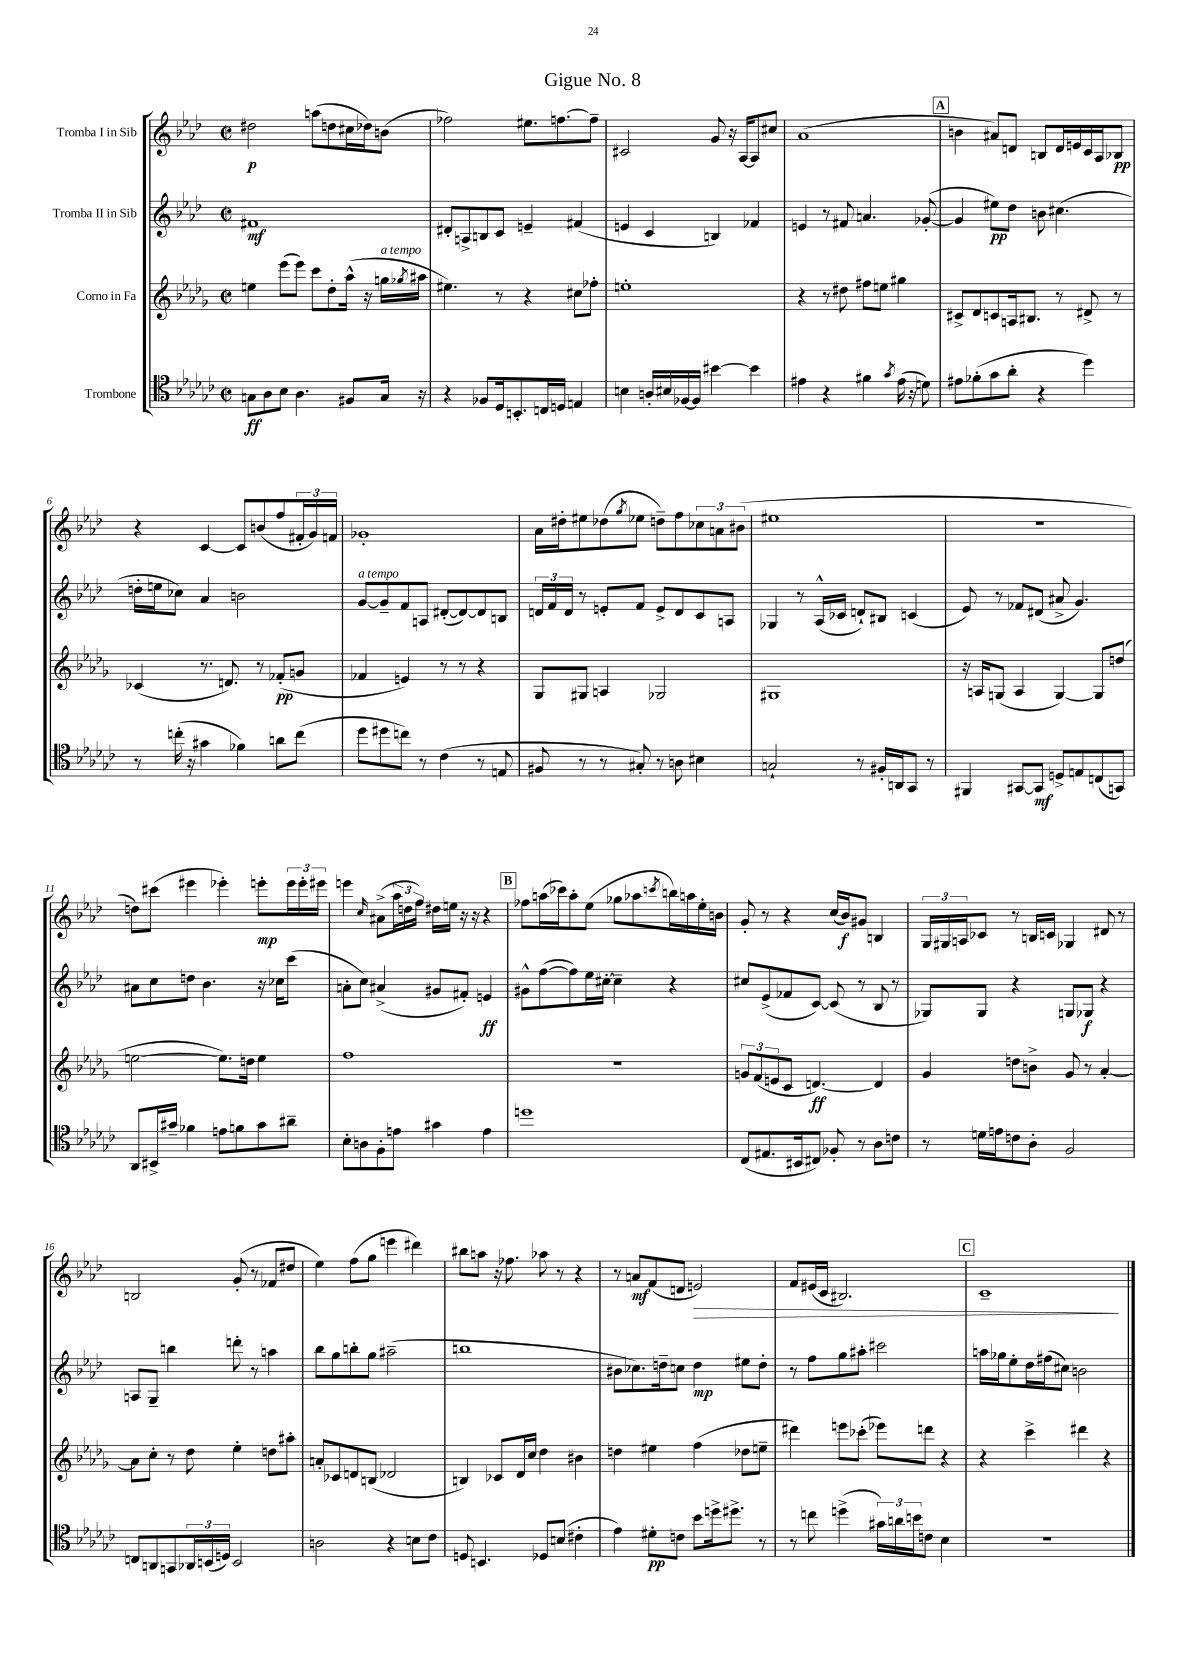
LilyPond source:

\header { title = "Gigue No. 8" }
<<
\new StaffGroup <<
\new Staff = "s0" \with { instrumentName = "Tromba I in Sib" } {
    \clef treble \key aes \major \defaultTimeSignature \time 2/2
    dis''2\p a''8( d''8 cis''16 des''16) b'8( |
    fes''2) eis''8. f''8.~ f''8-- |
    cis'2 g'8 r16 aes16~ aes8 cis''8 |
    aes'1( |
    \mark \markup { \box "A" } b'4 ais'8) d'8 b8 d'16 e'16 c'16 aes16 bes8\pp |
    r4 c'4~ c'8 b'8( f''8 \tuplet 3/2 { fis'16-. g'16) f'16 } |
    ges'1-. |
    aes'16 dis''16-. eis''8 des''8( \acciaccatura { g''8 } ees''8 d''8--) f''8 \tuplet 3/2 { ces''8 a'8 bis'8( } |
    eis''1 |
    r1 |
    d''8) cis'''8( eis'''4 ees'''4-.) e'''8-.\mp \tuplet 3/2 { e'''16 e'''16-. eis'''16 } |
    e'''4 \grace { c''16 } ais'8->( \tuplet 3/2 { aes''16 d''16 f''16) } dis''16 e''16 r16 r16 r4 |
    \mark \markup { \box "B" } fes''8 a''16( ces'''16) a''8-. ees''8( ges''8 aes''8 \acciaccatura { c'''8 } b''16) a''16 ees''16-. b'16 |
    g'8-. r8 r4 c''16( bes'16\f) gis'8 b4 |
    \tuplet 3/2 { g16 gis16 a16 } ces'8 r8 b16 c'16 ges4 dis'8 r8 |
    b2 g'8-.( r8 fes'8 dis''8 |
    ees''4) f''8( g''8 e'''4 dis'''4) |
    bis''8 a''8 r16 fes''8. aes''8 r8 r4 |
    r8 a'8\mf f'8( d'8 e'2\>) |
    f'8 eis'16( c'16 bis2.) |
    \mark \markup { \box "C" } c'1--\! \bar "|." |
}
\new Staff = "s1" \with { instrumentName = "Tromba II in Sib" } {
    \clef treble \key aes \major \defaultTimeSignature \time 2/2
    fis'1\mf |
    dis'8-. a8-> b8 c'8 e'4-- fis'4( |
    e'4 c'4 b4) fes'4 |
    e'4 r8 fis'8 a'4. ges'8~-.( |
    \mark \markup { \box "A" } ges'4 eis''8\pp) des''8 b'8 cis''4.( |
    d''16-. e''16 ces''8) aes'4 b'2 |
    g'8~^\markup { \italic "a tempo" } g'8-- f'8 a8 dis'8~-.( dis'8~) dis'8 b8 |
    \tuplet 3/2 { d'16 f'16 d'16 } r8 e'8-. f'8 e'8-> d'8 c'8 a8 |
    ges4 r8 aes16-^( ces'16 d'8-!) bis8 c'4( |
    ees'8) r8 fes'8 dis'8( ais'8-> g'4.) |
    ais'8 c''8 d''8 bes'4. r16 ces''16 c'''8( |
    a'8-. c''8) ais'4->( gis'8 fis'8-.) e'4\ff |
    \mark \markup { \box "B" } gis'8-^ f''8~( f''8) ees''16 cis''16~-. cis''4-- r4 |
    cis''8 ees'8->( fes'8 c'8~) c'8( r8 bes8 r8 |
    ges8) ges8 r4 g8 ges8\f r4 |
    a8 g8-- b''4 d'''8-. r8 a''4 |
    bes''8 g''8 b''8-. g''8 ais''2--( |
    b''1 |
    bis'8 ces''8.) d''16-- c''8 d''4\mp eis''8 d''8-. |
    r8 f''8 g''8 ais''8-. cis'''2 |
    \mark \markup { \box "C" } a''16 ges''16 ees''8-. des''16 fis''16( cis''8) b'2 \bar "|." |
}
\new Staff = "s2" \with { instrumentName = "Corno in Fa" } {
    \clef treble \key des \major \defaultTimeSignature \time 2/2
    e''4 ees'''8( ees'''8) c'''8 des''8-. aes''16-^( r16 g''16^\markup { \italic "a tempo" } \acciaccatura { ges''8 } ais''16 |
    eis''4.) r8 r4 cis''8 fes''8-. |
    e''1-. |
    r4 r8 dis''8 fis''8 e''8 gis''4 |
    \mark \markup { \box "A" } cis'8-> des'8 c'8 a16 bis8. r8 dis'8-> r8 |
    ces'4( r8. d'8.) r8 fes'8-.\pp( g'8 |
    fes'4 e'4) r8 r8 r4 |
    ges8 gis8 a4 ges2 |
    gis1 |
    r16 a16 g8( a4 g4~) g8 d''8( |
    e''2~ e''8.) d''16 e''4 |
    f''1 |
    \mark \markup { \box "B" } R1 |
    \tuplet 3/2 { g'8 f'8( e'8 } c'8 d'4.~\ff) d'4 |
    ges'4 d''8 b'8-> ges'8 r8 aes'4~-. |
    aes'8 c''8-. r8 des''8 ees''4-. d''8 ais''8-. |
    a'8-. ces'8 d'8 b8( des'2 |
    b4) ces'8 des'16 c''16 des''4 bis'4 |
    d''4 eis''4 f''4( des''8 e''8-- |
    dis'''4) e'''8 ces'''8-.( ees'''8) d'''8 r4 |
    \mark \markup { \box "C" } r4 c'''4-> dis'''4 r4 \bar "|." |
}
\new Staff = "s3" \with { instrumentName = "Trombone" } {
    \clef tenor \key ges \major \defaultTimeSignature \time 2/2
    g8\ff aes8 bes8 aes4. fis8 g16 r16 |
    r4 fes8 des16 b,8.-. c16 d16 e4 |
    b4 a16-. bis16 fes16~ fes16 bis'4~ bis'4 |
    eis'4 r4 fis'4 \acciaccatura { ges'8 } eis'16( r16 d'8) |
    \mark \markup { \box "A" } eis'8 fes'8-.( ges'8 aes'8-. r4 des''4) |
    r8 c''16-.( r16 gis'4 fes'4) a'8 c''8( |
    des''8 dis''8 c''8) r8 ces'4( r8 e8 |
    fis8 r8 r8 gis8-.) r8 a8 bis4 |
    g2-! r8 fis16-. a,16 ges,8 r8 |
    fis,4 gis,8~ gis,8\mf d8-> e8 c8( g,8) |
    aes,8 bis,16-> gis'16-- fes'4 e'8 f'8 gis'8 ais'8-- |
    bes8-. a8 f8-. e'8 gis'4 e'4 |
    \mark \markup { \box "B" } d''1 |
    ces8( eis8. bis,16 cis8) fes8-. r8 aes8 c'8 |
    r8 d'16 e'16 c'8 aes8-. f2 |
    c8 a,8 g,8 \tuplet 3/2 { aes,16 b,16( d16) } b,2 |
    a2 r4 b8 ces'8 |
    d8 b,4. des8 b8( cis'4-. |
    ees'4) dis'8-.\pp c'8 bes'8 d''16-> dis''8.-> r8 |
    r8 c''8 d''4->( \tuplet 3/2 { gis'16) a'16 b'16 } c'8 bes4 |
    \mark \markup { \box "C" } r1 \bar "|." |
}
>>
>>
